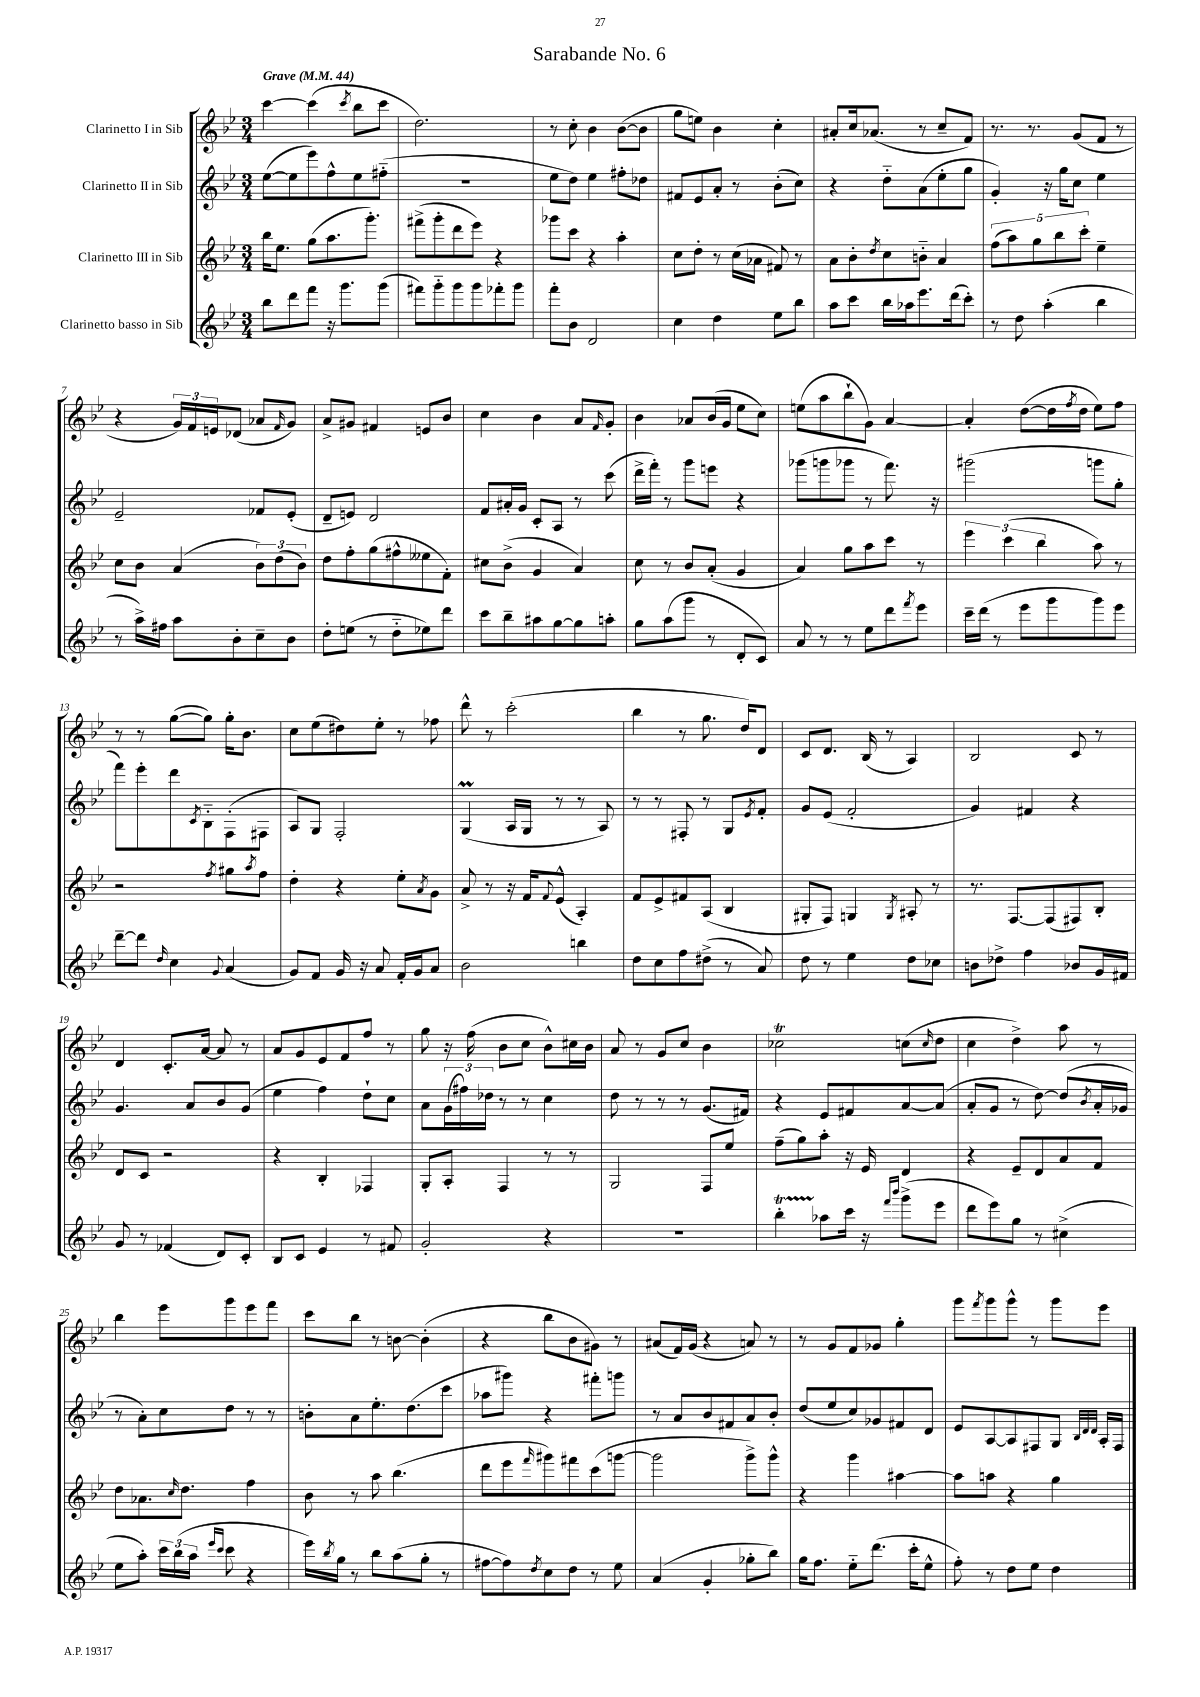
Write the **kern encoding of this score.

**kern	**kern	**kern	**kern
*staff4	*staff3	*staff2	*staff1
*clefG2	*clefG2	*clefG2	*clefG2
*k[b-e-]	*k[b-e-]	*k[b-e-]	*k[b-e-]
*M3/4	*M3/4	*M3/4	*M3/4
*MM44	*MM44	*MM44	*MM44
8bb-	16bb-	([8ee-	[4ccc
.	8.ee-	.	.
8ddd	.	8ee-]	.
8fff	(8gg	8eee-)	(4ccc]
16r	8.aa	8ff^^	.
8.ggg	.	.	.
.	.	.	8qccc
.	.	8ee-	8bb-
.	8.ggg')	.	.
(8ggg	.	(8ff#'~	8ccc
=	=	=	=
8fff#)	(8fff#^	2.r	2.dd)
8ggg'~	8ggg'	.	.
8ggg	8ddd	.	.
8ggg	8eee-)	.	.
8fff-'	4r	.	.
8ggg	.	.	.
=	=	=	=
8fff'	8ggg-	8ee-	8r
8b-	8ccc	8dd)	8cc'
2d	4r	4ee-	4b-
.	4aa'	8ff#'	([8b-
.	.	8dd-	8b-]
=	=	=	=
4cc	8cc	8f#	8gg
.	8dd'	8e-	8ee)
4dd	8r	8a'	4b-
.	(16cc	8r	.
.	16a-	.	.
8ee-	8f#)	(8b-'	4cc'
8bb-	8r	8cc)	.
=	=	=	=
8aa	8a	4r	8a#'
8ccc	8b-'	.	16cc
.	.	.	(8.a-
.	8qdd	.	.
16bb-	8cc	8dd'~	.
16aa-	.	.	.
8.eee-	8b'~	(8a	8r
.	4a	8ee-'	8cc~
(16ddd	.	.	.
8ccc')	.	8gg	8f)
=	=	=	=
8r	(10ff	4g')	8.r
.	10aa)	.	.
8dd	.	.	.
.	.	.	8.r
.	10gg	.	.
(4aa'	.	16r	.
.	10bb-	.	.
.	.	16gg	.
.	.	8cc	(8g
.	10ccc'	.	.
4bb-	4ee-~	4ee-	8f
.	.	.	8r
=	=	=	=
8r	8cc	2e-~	4r
16aa^)	8b-	.	.
16ff#	.	.	.
8aa	(4a	.	24g)
.	.	.	24f
.	.	.	24e
8b-'	.	.	(8d-
8cc~	12b-)	8f-	8a-
.	(12dd	.	.
.	.	.	16qqf
8b-	.	(8e-'	8g)
.	12b-)	.	.
=	=	=	=
8dd'	8dd	8d~	8a^
(8ee	8ff'	8e)	8g#
8r	(8gg	2d	4f#
8dd'~	8ff#^^	.	.
8ee-)	8ee--	.	8e
8ddd	8f')	.	8b-
=	=	=	=
8ccc	8cc#	8f	4cc
8bb-~	(8b-^	16a#'	.
.	.	16g	.
8aa#	4g	8c'	4b-
[8gg	.	8A	.
8gg]	4a)	8r	8a
.	.	.	16qqf
8aa'	.	(8ccc	8g'
=	=	=	=
8gg	8cc	16ddd^	4b-
.	.	16fff')	.
(8aa	8r	8r	.
8ggg	8b-	8ggg	8a-
8r	(8a'	8eee	(16b-
.	.	.	16g
8d'	4g	4r	8ee-
8c)	.	.	8cc)
=	=	=	=
8a	4a)	(8ggg-	(8ee
8r	.	8ggg	8aa
8r	8gg	8ggg-	8bb-`
8ee-	8aa	8r	8g)
8ddd	8ccc	8.fff)	[4a
8qfff	.	.	.
8eee-	8r	.	.
.	.	16r	.
=	=	=	=
16ccc~	6eee-	(2ggg#	4a']
(16ddd	.	.	.
8r	.	.	.
.	(6ccc	.	.
8eee-	.	.	([8dd
.	6bb-	.	.
8ggg	.	.	16dd]
.	.	.	8qff
.	.	.	16dd
8ggg)	8aa)	8ggg	8ee-)
8eee-	8r	8gg'	8ff
=	=	=	=
[8ddd~	2r	8fff)	8r
8ddd]	.	8eee-'	8r
16qqdd	.	.	.
4cc	.	8ddd	([8gg
.	.	8qc	.
.	.	8B-'~	8gg])
8qqg	8qff	.	.
(4a	8gg#	(8F'	16gg'
.	.	.	8.b-
.	8qaa	.	.
.	8ff	8F#	.
=	=	=	=
8g)	4dd'	8A)	8cc
8f	.	8G	(8ee-
16g	4r	2F'	8dd#)
16r	.	.	.
8a	.	.	8ee-'
16f'	8ee-'	.	8r
16g	.	.	.
.	8qa	.	.
8a	8g	.	8ff-
=	=	=	=
2b-	8a^	(4G	8ddd^^
.	8r	.	8r
.	16r	16A	(2ccc'
.	16f	16G	.
.	8qqf	.	.
.	(8e-^^	8r	.
4bb	4A')	8r	.
.	.	8A)	.
=	=	=	=
8dd	8f	8r	4bb-
8cc	8e-^	8r	.
8ff	8f#	8F#'	8r
(8dd#^	(8A	8r	8.gg
8r	4B-	8G	.
.	.	.	16dd)
.	.	8qe-	.
8a)	.	8f'	8d
=	=	=	=
8dd	8G#'	8g	8c
8r	8F)	(8e-	8.d
4ee-	4G	2f'	.
.	.	.	(16B-
.	.	.	8r
.	8qG	.	.
8dd	8A#'	.	4A)
8cc-	8r	.	.
=	=	=	=
8b	8.r	4g)	2B-
8dd-^	.	.	.
.	[8.F	.	.
4ff	.	4f#	.
.	(8F]	.	.
8b-	8F#)	4r	8c
16g	8B-'	.	8r
16f#	.	.	.
=	=	=	=
8g	8d	4.g	4d
8r	8c	.	.
(4f-	2r	.	8.c'
.	.	8a	.
.	.	.	[16a
8d)	.	8b-	8a]
8c'	.	(8g	8r
=	=	=	=
8B-	4r	4ee-	8a
8c	.	.	8g
4e-	4B-'	4ff)	8e-
.	.	.	8f
8r	4F-	8dd`	8ff
8f#	.	8cc	8r
=	=	=	=
2g'	8G'	8a	8gg
.	8A'	(24g	16r
.	.	24ff#)	.
.	.	.	(16ff
.	.	24dd-	.
.	4F	8r	8b-
.	.	8r	8cc
4r	8r	4cc	8b-^^)
.	8r	.	16cc#
.	.	.	16b-
=	=	=	=
2.r	2G	8dd	8a
.	.	8r	8r
.	.	8r	8g
.	.	8r	8cc
.	8F	(8.g	4b-
.	8ee-	.	.
.	.	16f#)	.
=	=	=	=
4bb-'	(8ff~	4r	2cc-
.	8gg)	.	.
8aa-	8aa'	8e-	.
16ccc	16r	8f#	.
16r	16e-	.	.
16qqfff	.	.	.
16qqbbb-	.	.	.
(8ggg^	4d	[8a	(8cc
.	.	.	16qqcc
8eee-	.	(8a]	8dd
=	=	=	=
8ddd	4r	8a'	4cc
8eee-)	.	8g	.
8gg	8e-~	8r	4dd^)
8r	8d	[8dd)	.
(4cc#^	8a	(8dd]	8aa
.	.	8qb-	.
.	8f	16a'	8r
.	.	16g-	.
=	=	=	=
8ee-	8dd	8r	4bb-
8aa')	8.a-	8a')	.
24ccc	.	8cc	8eee-
(24bb-	.	.	.
.	16qqcc	.	.
.	8.dd	.	.
24aa	.	.	.
16qqeee-	.	.	.
16qqccc	.	.	.
8ccc	.	8dd	8ggg
4r	4ff	8r	8eee-
.	.	8r	8fff
=	=	=	=
16eee-)	8b-	8b'	8ccc
8qbb-	.	.	.
16gg	.	.	.
8r	8r	8a	8bb-
8bb-	8aa	8.ee-'	8r
(8aa	(4.bb-	.	[8b
.	.	(8.dd	.
8gg'	.	.	(4b']
8r	.	8ccc	.
=	=	=	=
[8ff#	8ddd	8aa-	4r
8ff#])	8eee-	8ggg#)	.
8qdd	16qqfff	.	.
8cc	8ggg#)	4r	8bb-
8dd	8fff#	.	8b-
8r	(8ccc	8fff#'	8g#)
8ee-	[8ggg	8ggg	8r
=	=	=	=
(4a	2ggg]	8r	(8a#
.	.	8a	16f)
.	.	.	(16g
4g'	.	8b-	4r
.	.	8f#	.
8gg-'	8ggg^)	8a	8a)
8bb-)	8ggg^^	8b-'	8r
=	=	=	=
16gg	4r	(8dd	8r
8.ff	.	.	.
.	.	8ee-	8g
8ee-'~	4ggg	8cc)	8f
(8.ddd	.	8g-	8g-
.	[4aa#	8f#	4gg'
16ccc'	.	.	.
8ee-^^	.	8d	.
=	=	=	=
8ff')	8aa#]	8e-	8ggg
.	.	.	8qfff
8r	8aa	[8A	8ggg
8dd	4r	8A]	8ggg^^
8ee-	.	8F#	8r
4dd	4gg	8G	8ggg
.	.	32qqB-	.
.	.	32qqd	.
.	.	32qqd	.
.	.	16A'	8eee-
.	.	16F#	.
==	==	==	==
*-	*-	*-	*-
